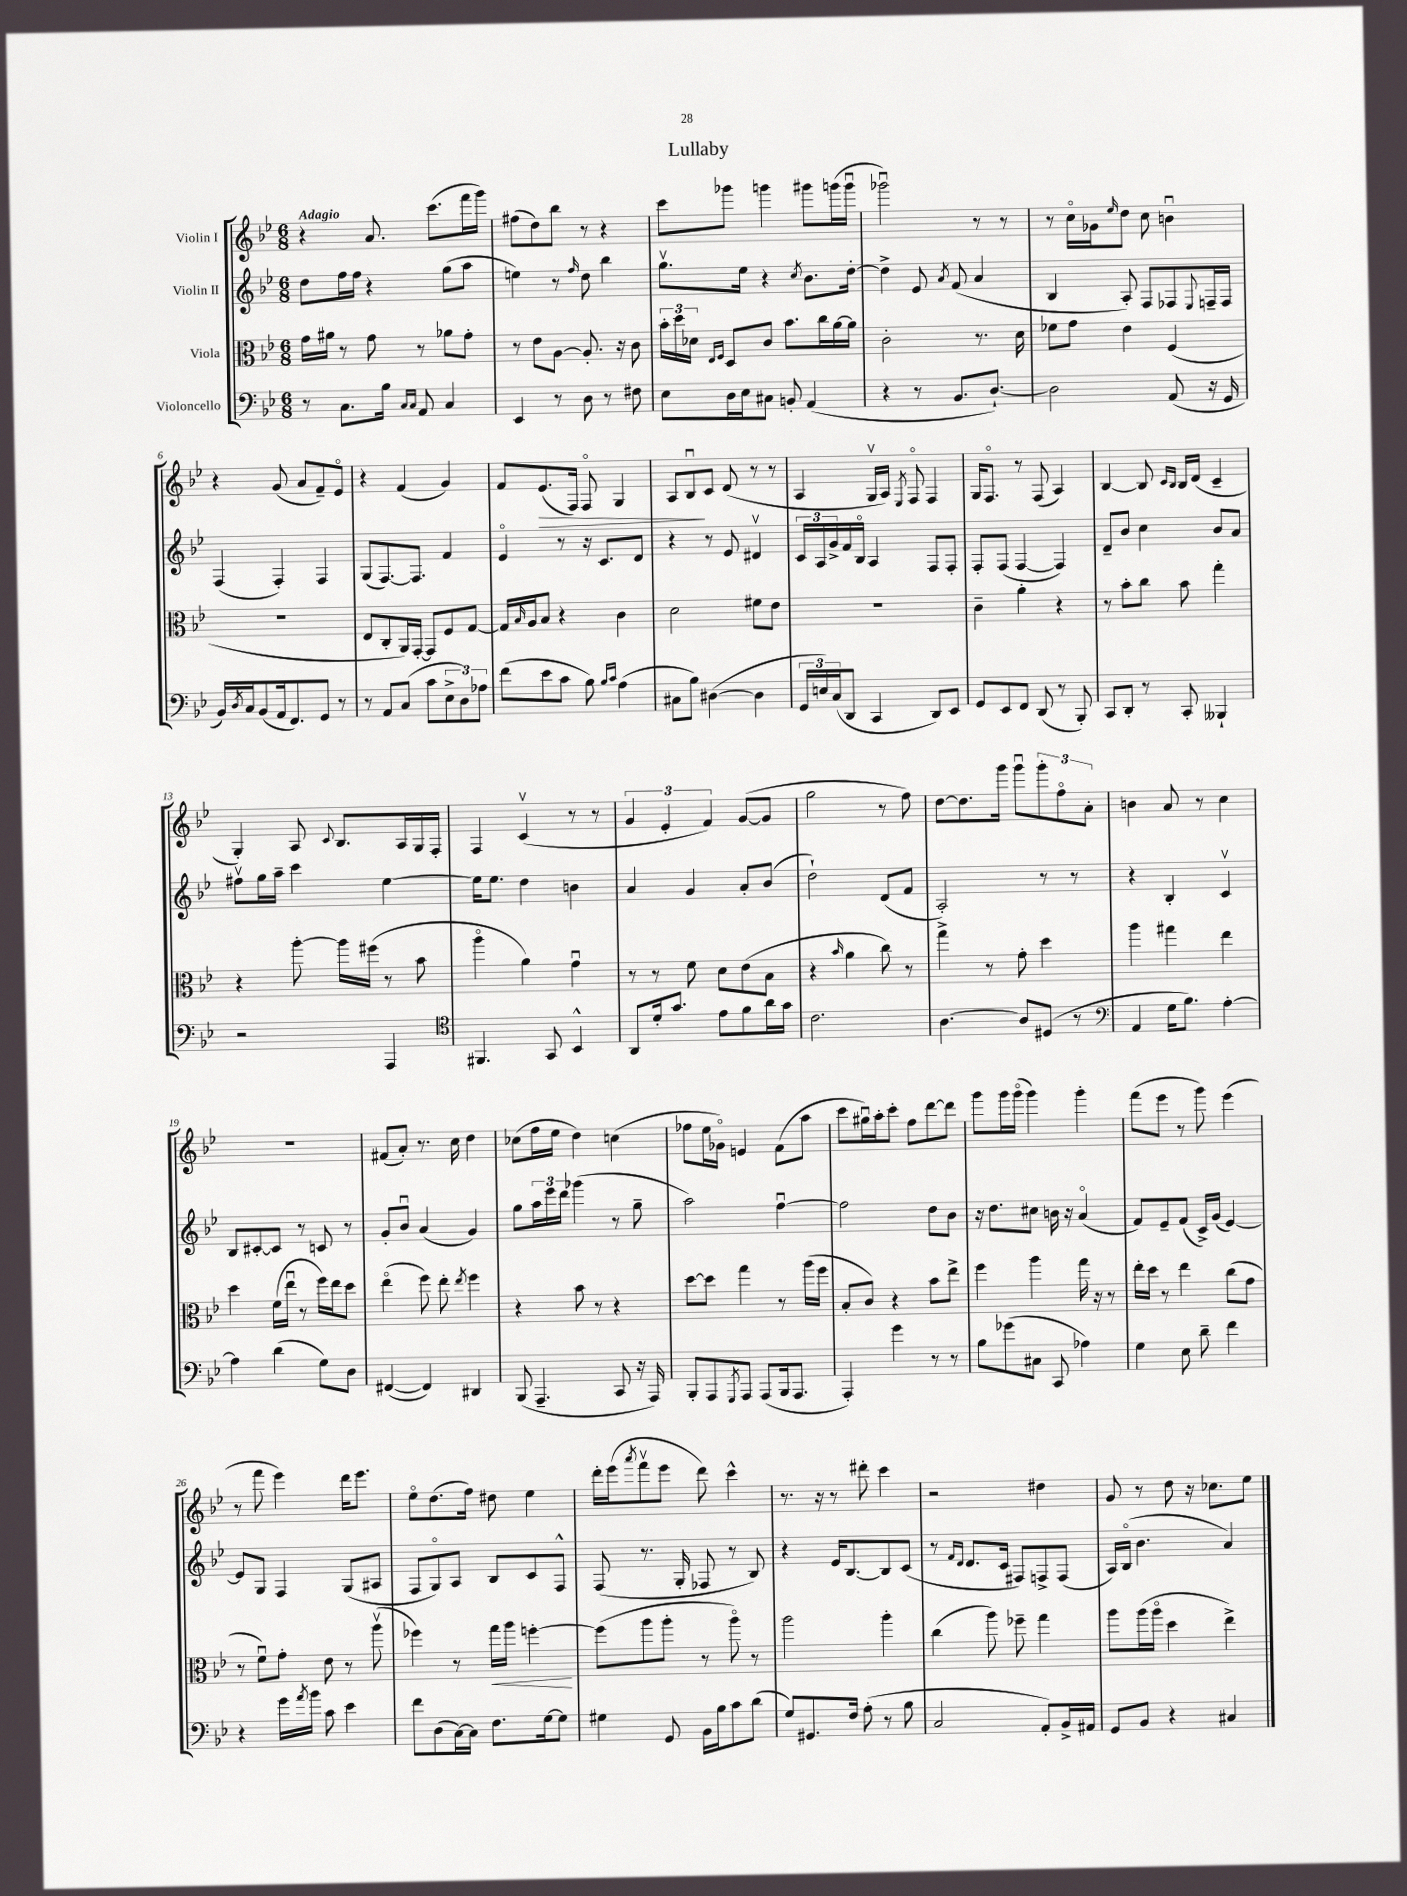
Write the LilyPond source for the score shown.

\header { title = "Lullaby" }
<<
\new StaffGroup <<
\new Staff = "s0" \with { instrumentName = "Violin I" } {
    \clef treble \key bes \major \numericTimeSignature \time 6/8 \tempo "Adagio"
    r4 a'8. c'''8.( f'''16 g'''16) |
    fis''8( d''8) bes''8 r8 r4 |
    c'''8 ges'''8 g'''4 gis'''8 g'''16( g'''16\downbow |
    ges'''2\downbow) r8 r8 |
    r8 c''16\flageolet ges'16 \grace { ees''16 } d''8 c''8 b'4\downbow |
    r4 g'8( a'8 f'8--) ees'8\flageolet |
    r4 f'4( g'4) |
    f'8 ees'8.\>( f16) f8\flageolet g4 |
    a8 bes8\downbow\! c'8 d'8( r8 r8 |
    a4 g16\upbow a16) \acciaccatura { ees8 } f8\flageolet f4 |
    g16 f8.\flageolet r8 f8( a4) |
    bes4~ bes8 \grace { c'16 bes16 } bes16 d'16( c'4-- |
    g4-.) a8 \appoggiatura { c'8 } bes8. a16 g16 f16-. |
    f4 c'4\upbow( r8 r8 |
    \tuplet 3/2 { g'4 ees'4-. f'4) } g'8~( g'8 |
    g''2 r8 f''8) |
    d''8~ d''8. g'''16 g'''8\downbow \tuplet 3/2 { g'''8-. f''8\flageolet a'8-. } |
    b'4 a'8 r8 c''4 |
    R2. |
    fis'8( a'8-.) r8. c''16 d''4 |
    ces''8( f''16 ees''16 d''4) c''4( |
    fes''8 ees''16 ges'16\flageolet) e'4 f'8( a''8 |
    c'''8 gis''16\downbow) a''16-. c'''8-. f''8 d'''8~ d'''8 |
    g'''8 g'''16 g'''16\flageolet( g'''4) g'''4-. |
    f'''8( ees'''8 r8 g'''8) ees'''4( |
    r8 f'''8 ees'''4) d'''16 ees'''8. |
    ees''8\flageolet d''8.( f''16) dis''8 ees''4 |
    d'''16-. ees'''16( \acciaccatura { a'''8 } f'''8\upbow ees'''8 d'''8) c'''4-^ |
    r8. r16 r8 dis'''8-. c'''4 |
    r2 dis''4 |
    g'8 r8 d''8 r16 ces''8. ees''8 \bar "|." |
}
\new Staff = "s1" \with { instrumentName = "Violin II" } {
    \clef treble \key bes \major \numericTimeSignature \time 6/8
    d''8 f''16 f''16 r4 g''8( a''8 |
    e''4) r8 \grace { f''16 } d''8 bes''4 |
    g''8.\upbow ees''16 r4 \acciaccatura { c''8 } bes'8. d''16~-. |
    d''4-> ees'8 \acciaccatura { a'8 } f'8( a'4 |
    bes4 a8-.) f8 fes8 \appoggiatura { ees8 } f16-- f16 |
    f4( f4-.) f4 |
    g8( f8.~) f8. f'4 |
    ees'4\flageolet r8 r16 c'8. d'8 |
    r4 r8 ees'8 dis'4\upbow |
    \tuplet 3/2 { c'16 a16 g'16-> } f'16 bes16\flageolet a4 f8 f8-. |
    f8-. f8( f4~ f4) |
    d'8-- bes'8 c''4 bes'8 a'8 |
    fis''8\upbow g''16 a''16-- c'''4 ees''4~ |
    ees''16 ees''8. d''4 b'4 |
    a'4 g'4 a'8-. bes'8( |
    d''2-!) d'8( f'8 |
    a2-.) r8 r8 |
    r4 bes4-. c'4\upbow |
    bes8 cis'8~-. cis'8 r8 c'8 r8 |
    g'8-. bes'8\downbow a'4( g'4) |
    g''8 \tuplet 3/2 { a''16 ees'''16 d'''16 } ges'''4( r8 g''8-- |
    a''2) f''4~\downbow |
    f''2 d''8 bes'8 |
    r16 d''8. cis''8 b'16 r16 a'4\flageolet( |
    f'8) ees'8-- f'8( c'16->) g'16( ees'4~) |
    ees'8 g8 f4 g8( ais8 |
    f8 g8\flageolet) a8 bes8 c'8 f8-^ |
    f8( r8. g16-. fes8 r8 bes8) |
    r4 ees'16 bes8.~ bes8 c'8( |
    r8 \grace { f'16 d'16 } d'8. c'16 fis8) f8-> f8( |
    a16) bes16\flageolet( bes'4. a'4) \bar "|." |
}
\new Staff = "s2" \with { instrumentName = "Viola" } {
    \clef alto \key bes \major \numericTimeSignature \time 6/8
    g'16 ais'16 r8 g'8 r8 aes'8 g'8-. |
    r8 ees'8 a8~ a8.-. r16 c'8 |
    \tuplet 3/2 { bes'16-. d''16 des'16 } \grace { ees16 f16 } d8 c'8 bes'8. c''16 a'16~ a'16 |
    c'2-. r8. d'16 |
    fes'8 g'8 ees'4 f4( |
    R2. |
    ees8 c8-. a,16) g,16~-. g,8 f8 g8~ |
    g16 \grace { bes16 } a16 bes8 r4 c'4 |
    d'2 fis'8 ees'8 |
    R2. |
    c'4-- a'4-. r4 |
    r8 bes'8-. c''8 bes'8 g''4-. |
    r4 a''8~-. a''16 fis''16( r8 bes'8 |
    a''4\flageolet a'4) g'4\downbow |
    r8 r8 f'8 d'8 ees'8( bes8 |
    r4 \grace { bes'16 } a'4 c''8) r8 |
    g''4-> r8 g'8-. d''4 |
    a''4 gis''4 ees''4 |
    d''4 f'16( ees''16\downbow r8 f''16) ees''16 d''8 |
    ees''4\flageolet( f''8) ees''8-. \acciaccatura { ees''8 } f''4 |
    r4 bes'8 r8 r4 |
    d''8~ d''8 g''4 r8 a''16( f''16 |
    bes8-. c'8) r4 bes'8 ees''8-> |
    f''4 a''4 g''16 r16 r8 |
    ees''16-. d''16 r8 ees''4 c''8( g'8 |
    r8 f'8\downbow) g'8-. ees'8 r8 a''8\upbow( |
    fes''4) r8 g''16\< a''16 f''4~-.\! |
    f''8( a''8 a''8-. r8 a''8\flageolet) r8 |
    a''2 a''4-. |
    c''4( a''8) fes''8-- g''4 |
    a''8 a''16( a''16\flageolet d''4 ees''4->) \bar "|." |
}
\new Staff = "s3" \with { instrumentName = "Violoncello" } {
    \clef bass \key bes \major \numericTimeSignature \time 6/8
    r8 c8. bes16 \grace { c16 c16 } a,8 c4 |
    ees,4 r8 d8 r8 fis8 |
    ees8 d16 ees16 cis8 b,8-. a,4( |
    r4 r8 bes,8. d8.~-!) |
    d2 a,8( r16 g,16 |
    bes,16) \acciaccatura { d8 } c16 bes,8( a,16 f,8.) g,8 r8 |
    r8 a,8 c8( c'8 \tuplet 3/2 { ees8-> d8) aes8 } |
    f'8( ees'8 c'8 bes8) \grace { bes16 c'16 } a4( |
    cis8 bes8) dis4~( dis4 |
    \tuplet 3/2 { g,16 e16) c16( } d,8 c,4 d,8) ees,8 |
    g,8 ees,8 f,8 d,8( r8 bes,,8-.) |
    c,8 d,8-. r8 c,8-. beses,,4-! |
    r2 a,,4 |
    \clef tenor fis,4. g,8 bes,4-^ |
    a,8 d'16-. g'8. ees'8 f'8 a'16 g'16 |
    c'2. |
    a4.~ a8 dis8( r8 |
    \clef bass a,4 g16 bes8.) a4~-. |
    a4 d'4( g8) d8 |
    fis,4~( fis,4) dis,4 |
    bes,,8( a,,4.-- c,8 r16 a,,16) |
    bes,,8-. a,,8 \acciaccatura { g,,8 } a,,8 a,,8( bes,,16 a,,8. |
    a,,4-.) g'4 r8 r8 |
    bes8 ges'8( cis8 c,8 aes4) |
    g4 ees8 d'8-- f'4 |
    r4 g'16 \acciaccatura { a'8 } bes'16 c'8 ees'4 |
    f'8 d8( c16~) c16 f8. g16~ g8 |
    gis4 g,8 bes,16 bes16 c'8 d'8( |
    g8) gis,8. f16 a8-.( r8 bes8 |
    c2 a,8-.) bes,16-> ais,16 |
    g,8 bes,8 r4 cis4 \bar "|." |
}
>>
>>
